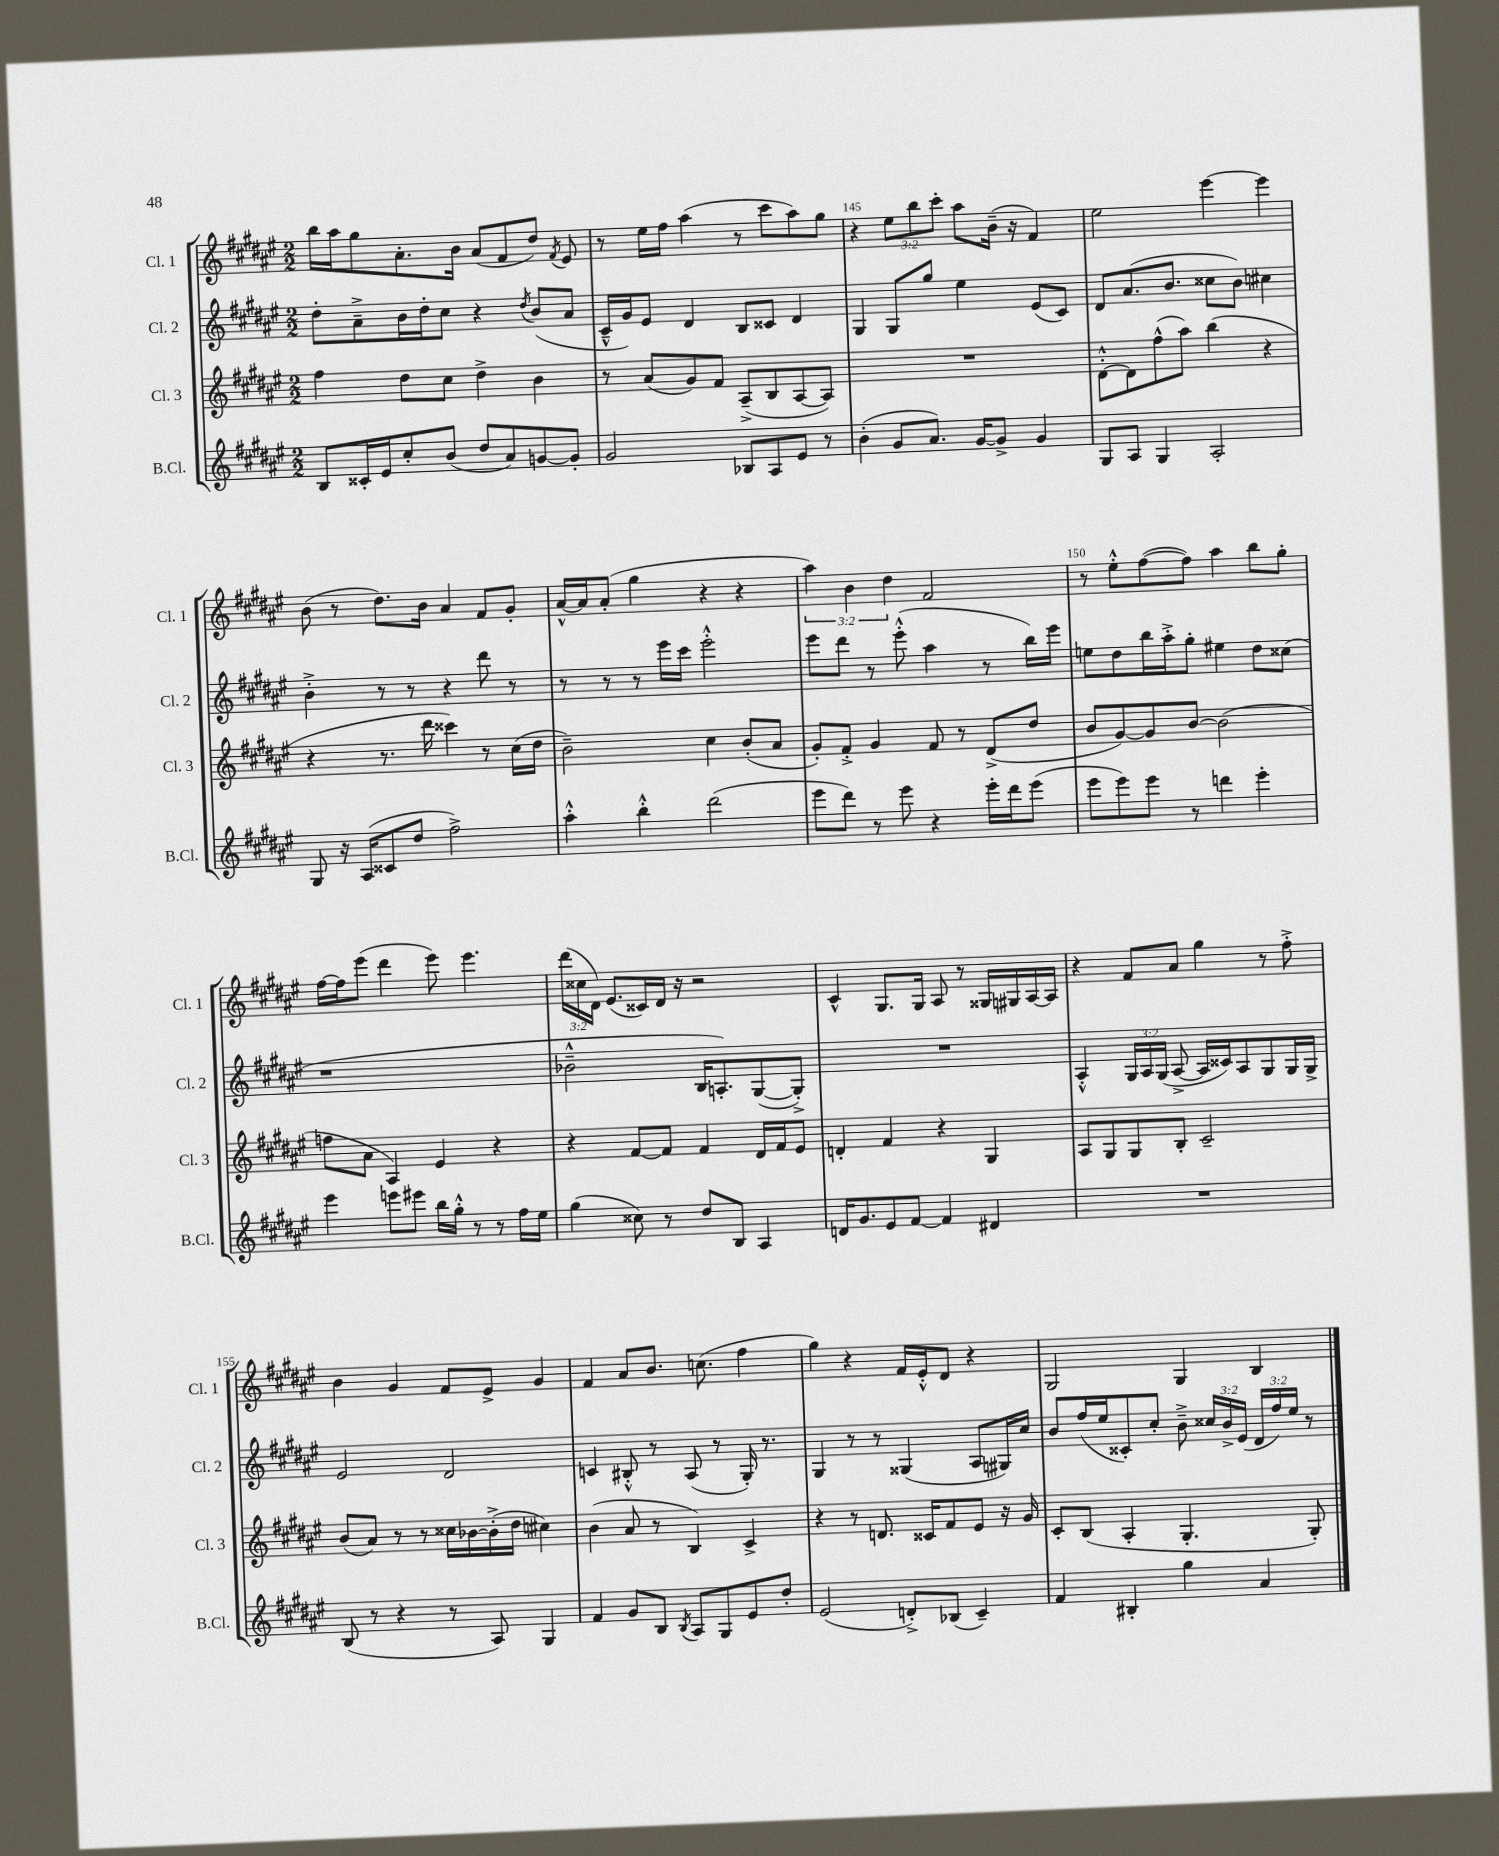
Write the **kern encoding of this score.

**kern	**kern	**kern	**kern
*staff4	*staff3	*staff2	*staff1
*clefG2	*clefG2	*clefG2	*clefG2
*k[f#c#g#d#a#e#]	*k[f#c#g#d#a#e#]	*k[f#c#g#d#a#e#]	*k[f#c#g#d#a#e#]
*M2/2	*M2/2	*M2/2	*M2/2
8B	4ff#	8dd#'	16bb
.	.	.	16aa#
16c##'	.	8a#~^	8gg#
16e#	.	.	.
8cc#'	8dd#	16b	8.a#'
.	.	16dd#'	.
(8b	8cc#	8cc#	.
.	.	.	16b
8dd#	4dd#^	4r	(8a#
8a#)	.	.	8f#
.	.	8qdd#	.
[8g	4b	(8b	8dd#)
.	.	.	8qf#
8g']	.	8a#	8e#
=	=	=	=
2g#	8r	16c#~^^	8r
.	.	16g#)	.
.	(8a#	8e#	16ee#
.	.	.	16ff#
.	8g#)	4d#	(4aa#
.	8f#	.	.
8B-	(8A#~^	8B	8r
8A#	8B	8c##	8ccc#
8e#	[8A#	4d#	8aa#)
8r	8A#])	.	8gg#
=	=	=	=
(4b'	1r	4G#	4r
8g#	.	8G#	12ee#
.	.	.	12bb
8.a#)	.	8gg#	.
.	.	.	12ccc#'
.	.	4ee#	8aa#
[16g#	.	.	.
8g#^]	.	.	(16b~
.	.	.	16r
4g#	.	(8e#	4f#)
.	.	8c#)	.
=	=	=	=
8G#	[8d#'^^	8d#	2ee#
8A#	8d#]	(8.a#	.
4G#	(8ff#^^	.	.
.	.	8.b	.
.	8aa#)	.	.
2A#'	(4bb	8cc##	[4eee#
.	.	8b)	.
.	4r	4cc#	4eee#]
=	=	=	=
8G#	4r	4b'^	(8b
16r	.	.	8r
(16A#	.	.	.
8c##	8.r	8r	8.dd#)
8dd#	.	8r	.
.	16ddd#	.	16b
2ff#^)	4ccc##)	4r	4a#
.	8r	8ddd#	8f#
.	(16cc#	8r	8g#'
.	16dd#	.	.
=	=	=	=
4aa#'^^	2b~)	8r	[16a#^^
.	.	.	16a#]
.	.	8r	(8a#'
4bb'^^	.	8r	4gg#
.	.	16eee#	.
.	.	16ccc#	.
(2ddd#	4cc#	2eee#'^^	4r
.	(8b'	.	4r
.	8a#	.	.
=	=	=	=
8eee#	8g#')	8eee#	6aa#)
8ddd#)	8f#'^	8ddd#	.
.	.	.	6b
8r	4g#	8r	.
.	.	.	6dd#
8eee#	.	(8eee#'^^	.
4r	8f#	4aa#	2f#
.	8r	.	.
16eee#'	(8d#^	8r	.
16ddd#	.	.	.
(8eee#	8dd#	16bb)	.
.	.	16eee#	.
=	=	=	=
8eee#	8b	8ee	8r
8eee#)	[8g#)	8dd#	8ee#'^^
8eee#	8g#]	16bb	([8ff#
.	.	16aa#'^	.
8r	[8b	8gg#'	8ff#])
4ddd	(2b]	4ee#	4aa#
4eee#'	.	8dd#	8bb
.	.	(8cc##	8gg#'
=	=	=	=
4eee#	8ff	1r	[16ff#
.	.	.	16ff#]
.	8a#	.	(8eee#
8eee	4A#)	.	4ddd#
8eee#	.	.	.
16bb	4e#	.	8eee#)
16gg#'^^	.	.	.
8r	.	.	4.eee#
8r	4r	.	.
16ff#	.	.	.
16ee#	.	.	.
=	=	=	=
(4gg#	4r	2b-~^^	(24ddd#
.	.	.	24cc##
.	.	.	24d#)
.	.	.	(8.e#
8cc##)	[8f#	.	.
.	.	.	16c##)
8r	8f#]	.	16d#
.	.	.	16r
8dd#	4f#	16B	2r
.	.	8.A')	.
8B	.	.	.
4A#	16d#	([8G#	.
.	16f#	.	.
.	8e#	8G#'^])	.
=	=	=	=
16d	4d'	1r	4c#^^
8.g#	.	.	.
8e#	4f#	.	8.G#
[8f#	.	.	.
.	.	.	16G#
4f#]	4r	.	8A#
.	.	.	8r
4d#	4G#	.	16G##
.	.	.	16G#
.	.	.	[16A#
.	.	.	16A#]
=	=	=	=
1r	8A#	4A#'^^	4r
.	8G#	.	.
.	8G#	24G#	8f#
.	.	24A#	.
.	.	(24G#	.
.	8B'	[8A#^	8a#
.	2c#~	16A#]	4gg#
.	.	16c##)	.
.	.	8A#	.
.	.	8G#	8r
.	.	16G#	8ff#'^
.	.	16G#^	.
=	=	=	=
(8B	(8b	2e#	4b
8r	8a#)	.	.
4r	8r	.	4g#
.	8r	.	.
8r	16cc##	2d#	8f#
.	[16b-	.	.
8A#)	(16b-'^]	.	8e#^
.	16dd#	.	.
4G#	4cc#)	.	4g#
=	=	=	=
4f#	(4b	4c	4f#
8g#	8a#	8B#'^^	8a#
8B	8r	8r	8.b
8qB	.	.	.
8A#	4B)	(8A#	.
.	.	.	(8.cc
8G#	.	8r	.
8e#	4c#^	16G#')	4ff#
.	.	8.r	.
8dd#'	.	.	.
=	=	=	=
(2e#	4r	4G#	4gg#)
.	8r	8r	4r
.	8.d	8r	.
8d'^)	.	(4G##	16f#
.	16c##	.	16e#'^^
(8B-	8f#	.	8d#
4c#~)	8e#	8A#	4r
.	16r	16G#)	.
.	16g#	16cc#	.
=	=	=	=
4f#	8c#'	8b	2G#
.	(8B	(16ff#	.
.	.	16ee#	.
4B#'	4A#'	8c##')	.
.	.	8cc#'	.
4gg#	4.G#'	8b~^	4G#
.	.	24cc##	.
.	.	24b^	.
.	.	(24e#	.
4a#	.	24d#	4B
.	.	24ff#)	.
.	.	24ee#	.
.	8G#')	8r	.
==	==	==	==
*-	*-	*-	*-
